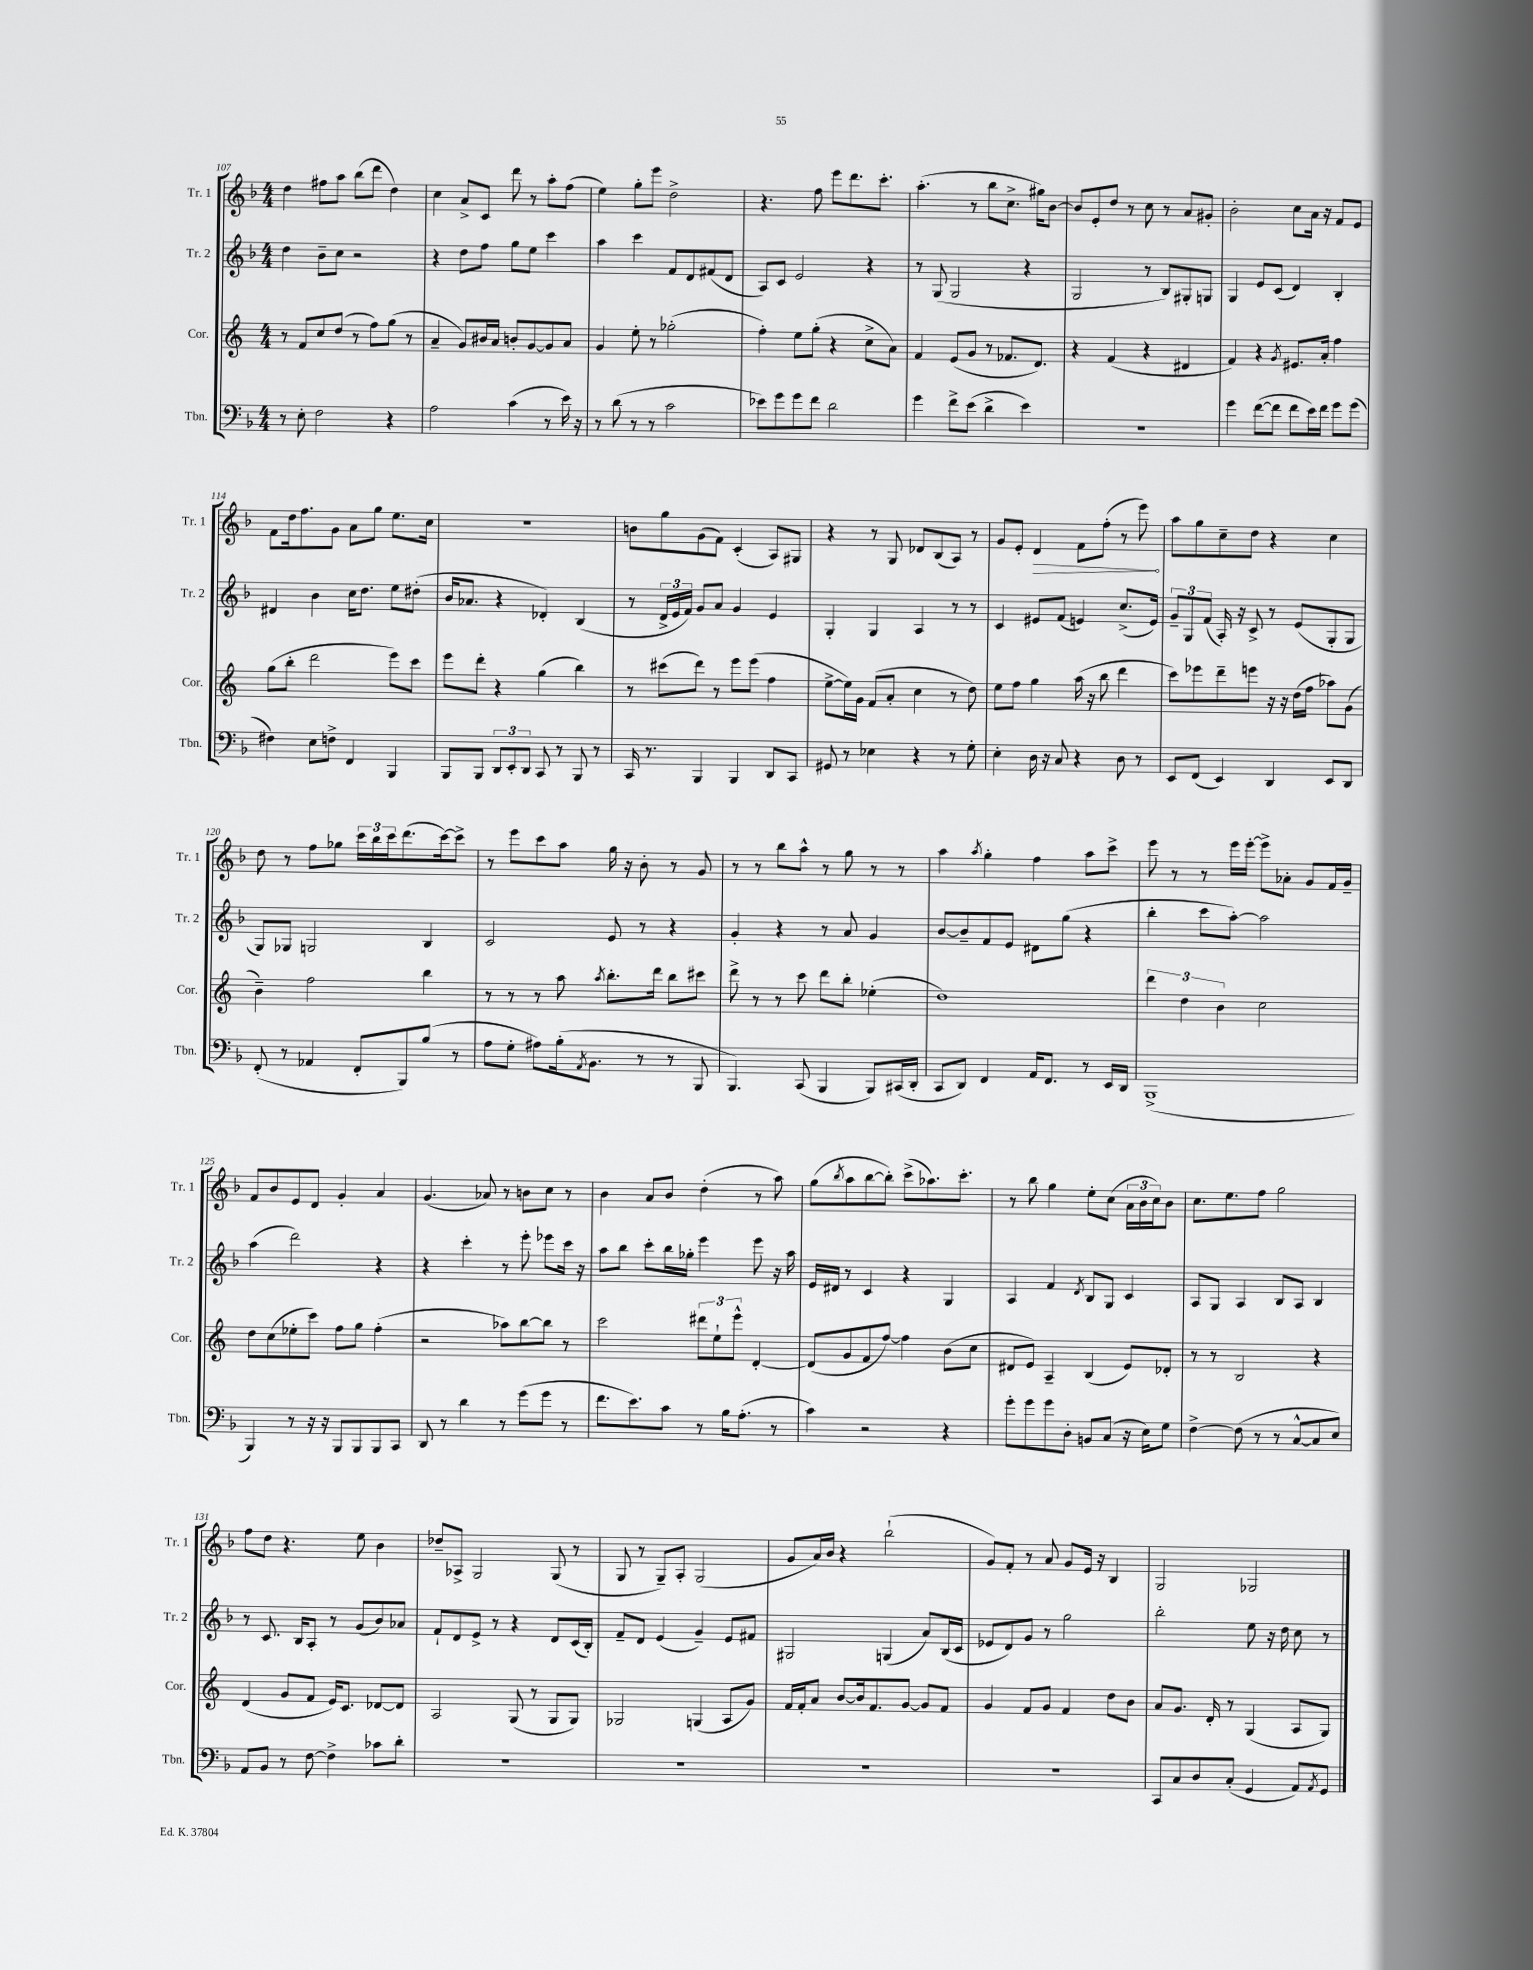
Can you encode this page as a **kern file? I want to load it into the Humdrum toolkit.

**kern	**kern	**kern	**kern
*staff4	*staff3	*staff2	*staff1
*clefF4	*clefG2	*clefG2	*clefG2
*k[b-]	*k[]	*k[b-]	*k[b-]
*M4/4	*M4/4	*M4/4	*M4/4
8r	8r	4dd	4dd
8E'	8f	.	.
2F	8cc	8b-~	8ff#
.	(8dd	8cc	8aa
.	8r	2r	(8bb-
.	8ff)	.	8ddd
4r	(8gg	.	4dd)
.	8r	.	.
=	=	=	=
2A	4a~	4r	4cc
.	8g)	8dd	8a^
.	16b#	8ff	8c
.	16a	.	.
(4c	8b'	8gg	8ddd
.	[8g	8ee	8r
8r	8g]	4ccc	8aa'
16e)	8a	.	(8ff
16r	.	.	.
=	=	=	=
8r	4g	4aa	4ee)
(8d	.	.	.
8r	8ee'	4ccc	8gg'
8r	8r	.	8eee
2c	(2gg-'	8f	2dd^
.	.	8d	.
.	.	(8f#	.
.	.	8d	.
=	=	=	=
8e-)	4ff')	8A)	4.r
8g	.	8c	.
8g	8ee	2e	.
8f	(8gg'	.	8ff
2d	4r	.	8eee
.	.	.	8.ddd
.	8cc^	4r	.
.	.	.	8.ccc'
.	8a)	.	.
=	=	=	=
4g	4f	8r	(4.aa'
.	.	(8G	.
8f^	(8e	2G	.
(8e	8g	.	8r
4d^	8r	.	8bb-
.	8.f-	.	8.cc^
4e)	.	4r	.
.	8.d)	.	16gg#)
.	.	.	[8b-
=	=	=	=
1r	4r	2G	8b-]
.	.	.	8e'
.	(4f	.	8dd
.	.	.	8r
.	4r	8r	8cc
.	.	8B-)	8r
.	4d#	8G#'	8a
.	.	8G	8g#'
=	=	=	=
4g	4f)	4G	2b-'
([8f	4r	8e	.
8f]	.	(8c	.
.	8qg	.	.
8f	8.e#	4d)	8cc
16e)	.	.	16a
16f	16a'	.	16r
8g	4ff	4B-'	8f
(8g	.	.	8e
=	=	=	=
4F#)	(8gg	4d#	8f
.	8bb'	.	16dd
.	.	.	8.ff
8E	2ddd	4b-	.
8F^	.	.	8g
4FF	.	16cc	8a
.	.	8.dd	.
.	.	.	8gg
4BBB-	8eee)	8ee	8.ee
.	8ccc	(8dd#'	.
.	.	.	16cc
=	=	=	=
8BBB-	8eee	16b-	1r
.	.	8.a-	.
8BBB-	8ddd'	.	.
12DD	4r	4r	.
12EE'	.	.	.
12DD	.	.	.
8CC	(4gg	4d-')	.
8r	.	.	.
8BBB-	4bb)	(4B-	.
8r	.	.	.
=	=	=	=
16CC	8r	8r	8b
8.r	.	.	.
.	(8ccc#	24d^	8gg
.	.	24e	.
.	.	24f)	.
4BBB-	8ddd)	8g	(8g
.	8r	8a	8f)
4BBB-	8eee	4g	(4c'
.	(8eee	.	.
8DD	4ff	4e	8A)
8CC	.	.	8G#
=	=	=	=
8GG#	[8ee^	4G'	4r
8r	16ee])	.	.
.	16g	.	.
4E-	(8f	4G	8r
.	8a'	.	8G
4r	4cc	4A	8d-
.	.	.	(8B-
8r	8r	8r	8A)
8G'	8dd)	8r	8r
=	=	=	=
4E'	8ee	4c	8g
.	8ff	.	8e'
16D	4gg	8e#	4d
16r	.	.	.
8C	.	(8f	.
4r	(16aa	4e)	8f
.	16r	.	.
.	8bb	.	(8ff'
8D	4ddd	(8.cc^	8r
8r	.	.	8eee)
.	.	16e)	.
=	=	=	=
8EE	8ccc)	12g~	8aa
.	.	12G	.
(8FF	8eee-	.	8gg
.	.	(12f	.
4EE)	8ddd~	16A')	8cc~
.	.	16r	.
.	8eee	8c^	8dd
4DD	16r	8r	4r
.	16r	.	.
.	(16dd	(8e	.
.	16ff	.	.
8EE	8aa-)	8G'	4cc
8DD	(8g	8G	.
=	=	=	=
(8FF'	4b~)	8G)	8dd
8r	.	8G-	8r
4AA-	2ff	2G	8ff
.	.	.	8gg-
8FF'	.	.	24ccc
.	.	.	24bb-
.	.	.	24ccc
8BBB-)	.	.	(8.ddd
(8B-	4bb	4B-	.
.	.	.	[16ccc)
8r	.	.	8ccc^]
=	=	=	=
8A	8r	2c	8r
8G'	8r	.	8eee
8A#)	8r	.	8ccc
(16B-'	8aa	.	8aa
8qAA	.	.	.
8.BB-	.	.	.
.	8qaa	.	.
.	8.bb'	8e	16gg
.	.	.	16r
8r	.	8r	8b-'
.	16ddd	.	.
8r	8bb	4r	8r
8BBB-	8ccc#	.	8g
=	=	=	=
4.BBB-)	8ddd^	4g'	8r
.	8r	.	8r
.	8r	4r	8bb-
(8CC	8ccc	.	8aa^^
4BBB-	8ddd	8r	8r
.	8bb'	8a	8gg
8BBB-)	(4ee-'	4g	8r
(16CC#	.	.	8r
16DD'	.	.	.
=	=	=	=
8CC	1dd)	[8b-	4aa
8DD)	.	8b-~]	.
.	.	.	8qaa
4FF	.	8f	4gg'
.	.	8e	.
16AA	.	8d#	4ff
8.FF	.	.	.
.	.	(8gg	.
8r	.	4r	8aa
16EE	.	.	8ccc^
16DD	.	.	.
=	=	=	=
(1BBB-^	6ddd	4bb-'	8eee
.	.	.	8r
.	6dd	.	.
.	.	8ccc	8r
.	6b	.	.
.	.	[8aa')	16eee
.	.	.	[16eee'
.	2cc	2aa]	8eee^]
.	.	.	8a-'
.	.	.	8g
.	.	.	16f
.	.	.	16g~
=	=	=	=
4BBB-)	8dd	(4aa	8f
.	(8cc	.	8b-
8r	8ee-'	2ddd)	8e
16r	8ccc)	.	8d
16r	.	.	.
8BBB-	8ff	.	4g'
8BBB-	8gg	.	.
8BBB-	(4ff'	4r	4a
8CC	.	.	.
=	=	=	=
8DD	2r	4r	(4.g
8r	.	.	.
4d	.	4ccc'	.
.	.	.	8a-)
8r	8aa-)	8r	8r
(8g	[8bb	8eee'	8b
8g	8bb]	8eee-	8cc
8r	8r	16ccc	8r
.	.	16r	.
=	=	=	=
8.f	2ccc	8aa	4b-
.	.	8bb-	.
8.e)	.	.	.
.	.	8ccc'	8a
8c	.	16bb-	8b-
.	.	16gg-'	.
8r	12ddd#	4eee	(4dd'
.	12ee`	.	.
16B-	.	.	.
.	12eee^^	.	.
(8.A'	.	.	.
.	[4d'	8eee	8r
8r	.	16r	8aa)
.	.	16aa	.
=	=	=	=
4c)	(8d]	16e	(8gg
.	.	16d#	.
.	.	.	8qbb-
.	8g	8r	8aa
2r	8f	4c	[8bb-
.	[8ff)	.	8bb-'])
.	4ff]	4r	(8ccc^
.	.	.	8.aa-)
4r	(8b	4G	.
.	.	.	8.ccc'
.	8cc	.	.
=	=	=	=
8g'	8d#	4A	8r
8g	8e)	.	8bb-
8g	4A~	4f	4gg
8D'	.	.	.
.	.	8qd	.
8BB	(4B	8B-	8ee'
(8C	.	8G	(8cc
16r	8e)	4c	24a
.	.	.	24b-
16E)	.	.	.
.	.	.	24cc)
8G	8d-'	.	8b-
=	=	=	=
[4F^	8r	8A	8.cc
.	8r	8G	.
.	.	.	8.ee
(8F]	2B	4A	.
8r	.	.	8ff
8r	.	8B-	2gg
[8C^^	.	8A	.
8C]	4r	4B-	.
8E)	.	.	.
=	=	=	=
8AA	(4d	8r	8ff
8BB-	.	8.c	8dd
8r	8g	.	4.r
.	.	16B-	.
[8F	8f	8A'	.
4F^]	16e)	8r	.
.	8.c	.	.
.	.	(8g	8ee
8c-	[8d-	8b-)	4b-
8d'	8d-]	8a-	.
=	=	=	=
1r	2A	8f`	8dd-~
.	.	8d	8A-^
.	.	8e^	2G
.	.	8r	.
.	(8G	4r	.
.	8r	.	.
.	8G	8d	(8G
.	8G)	(16c	8r
.	.	16B-')	.
=	=	=	=
1r	2G-	8f~	8G
.	.	8d	8r
.	.	(4e	8G~)
.	.	.	8A'
.	(4G	4g~)	(2G
.	8A	8e	.
.	8g)	8f#	.
=	=	=	=
1r	16f	2G#	8g
.	16f'	.	.
.	8a	.	16a)
.	.	.	16b-
.	[8b	.	4r
.	16b]	.	.
.	8.f	.	.
.	.	(4G	(2bb-`
.	[8g	.	.
.	8g]	8a)	.
.	8f	(16B-	.
.	.	16c	.
=	=	=	=
1r	4g	8e-	8g)
.	.	8d)	8f'
.	8f	8g	8r
.	8g	8r	8a
.	4f	2gg	8g
.	.	.	16e
.	.	.	16r
.	8dd	.	4B-
.	8b	.	.
=	=	=	=
8CC	8a	2bb-'	2G
8C	8.g	.	.
8D	.	.	.
.	16d'	.	.
(8C'	8r	.	.
4GG	(4G	8ee	2G-
.	.	16r	.
.	.	16dd	.
8AA)	8A	8cc	.
8qAA	.	.	.
8GG	8G)	8r	.
==	==	==	==
*-	*-	*-	*-
